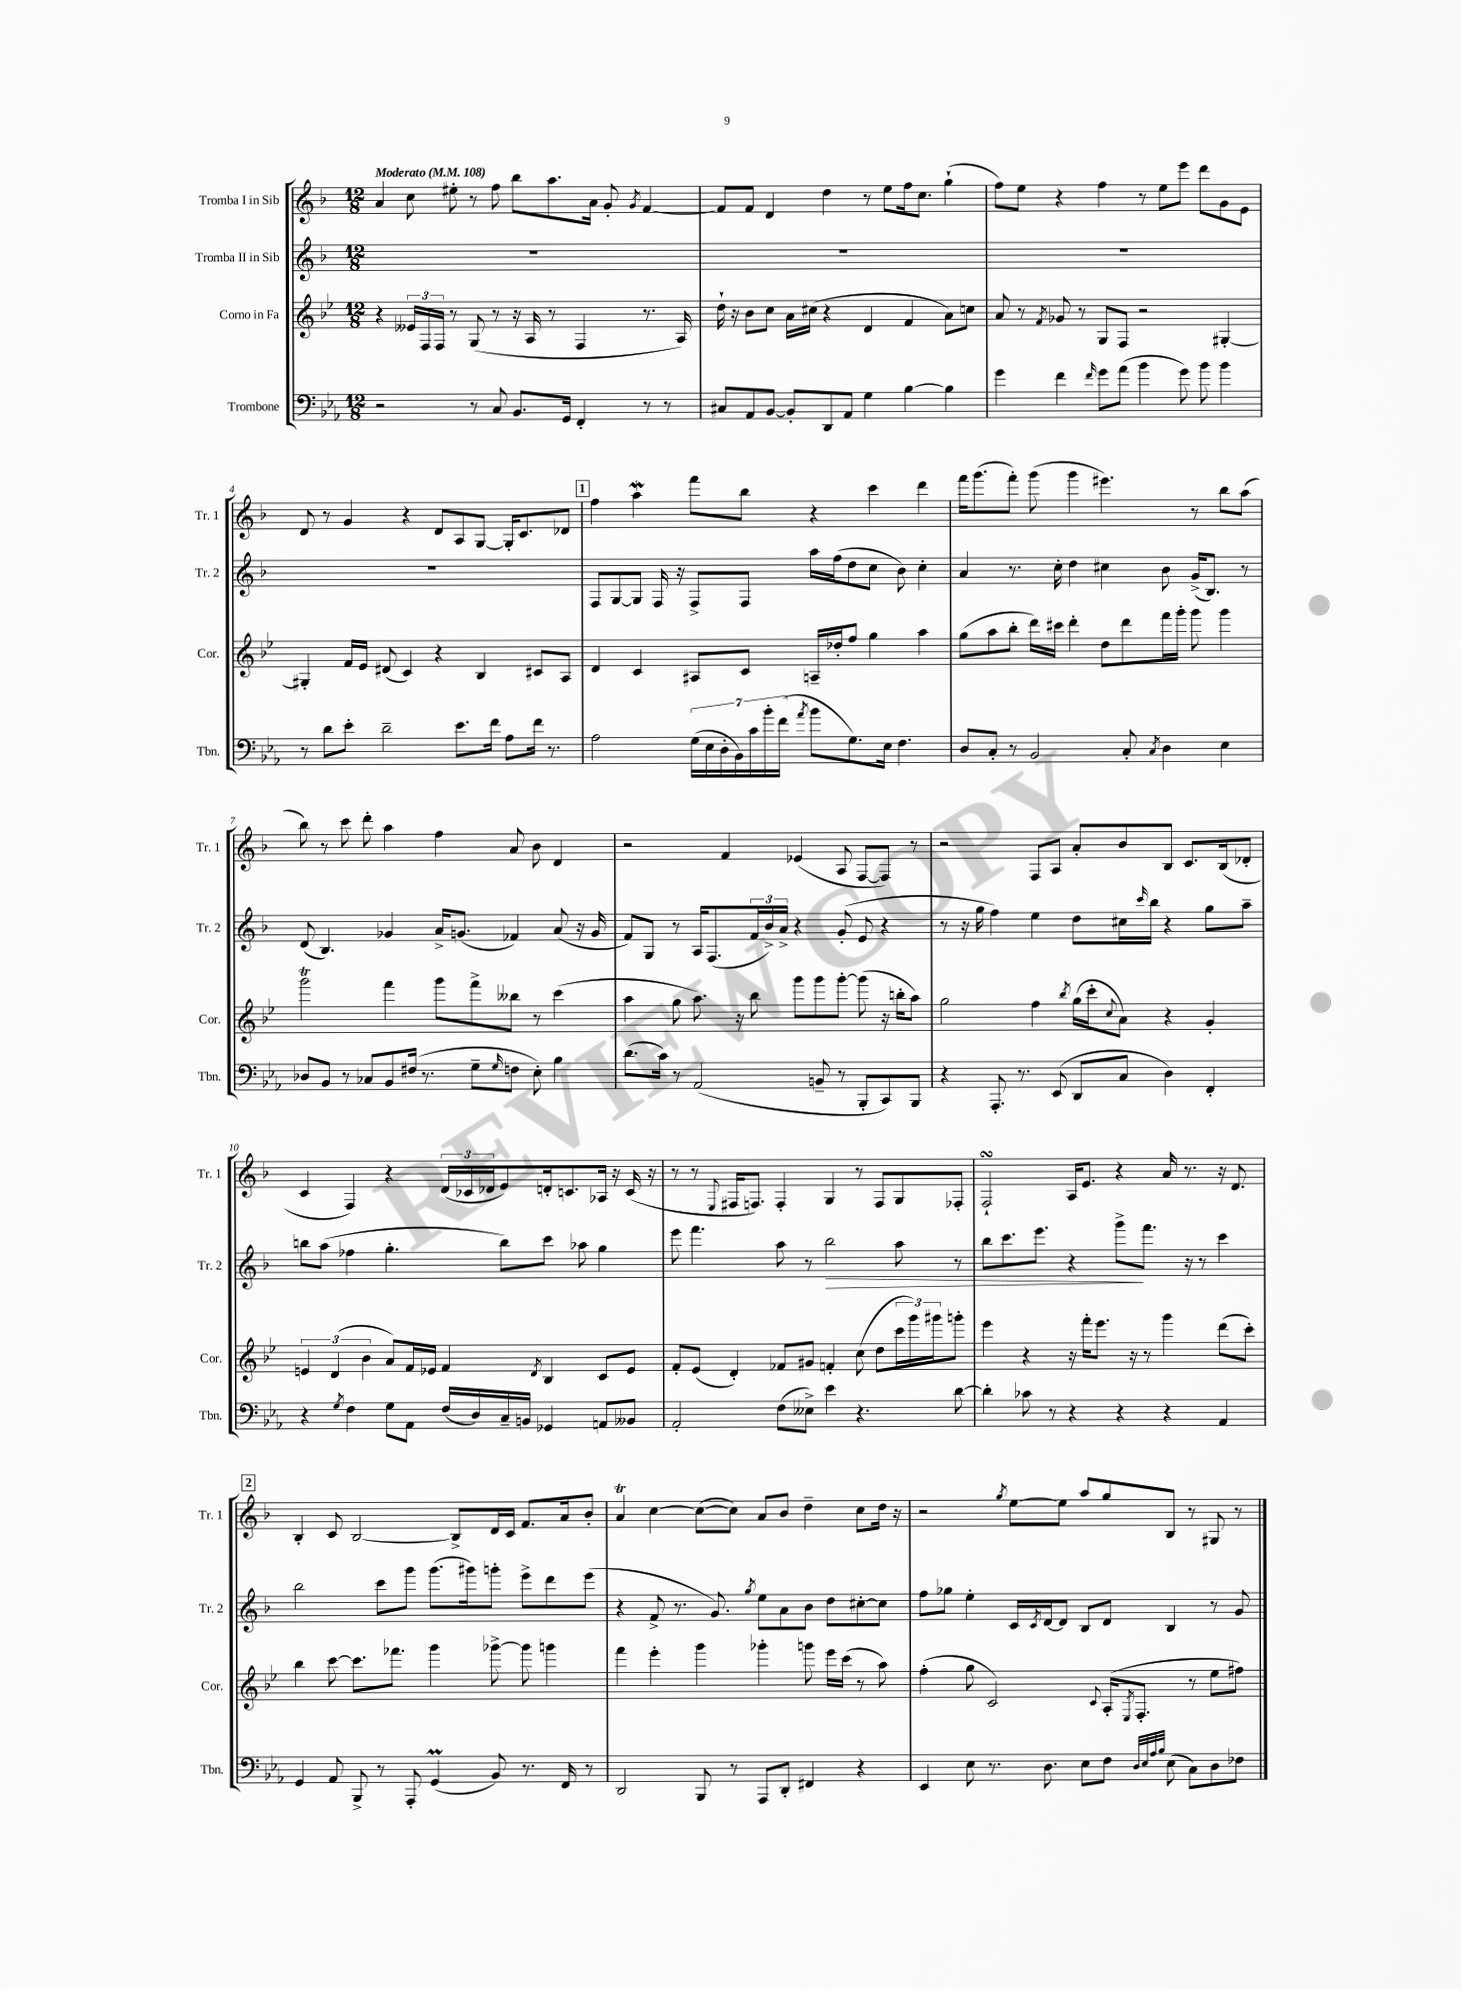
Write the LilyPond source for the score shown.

<<
\new StaffGroup <<
\new Staff = "s0" \with { instrumentName = "Tromba I in Sib" shortInstrumentName = "Tr. 1" } {
    \clef treble \key f \major \numericTimeSignature \time 12/8 \tempo "Moderato" 4 = 108
    a'4 c''8 eis''8-. r8 f''8 bes''8 a''8. a'16 g'8-. \acciaccatura { g'8 } f'4~ |
    f'8 f'8 d'4 d''4 r8 e''8 f''16 c''8. g''4-!( |
    f''8) e''8 r4 f''4 r8 e''8 e'''8 d'''8 g'8 e'8 |
    d'8 r8 g'4 r4 d'8 a8 g8~ g16-. c'8. des'8 |
    \mark \markup { \box "1" } f''4 a''4\mordent f'''8 bes''8 r4 c'''4 d'''4 |
    f'''16 g'''8.( f'''8-.) g'''8( g'''4 eis'''4.) r8 bes''8 a''8( |
    bes''8) r8 c'''8 d'''8-. a''4 f''4 a'8 bes'8 d'4 |
    r2 f'4 ees'4( a8 f8~ f8) r8 |
    r2 f8 a8 a'8-. bes'8 bes8 c'8. bes16( des'8-. |
    c'4 f4) r4 \tuplet 3/2 { d'16( ces'16 des'16 } e'8) d'16-. c'8. aes16 r16 c'16( r16 |
    r8 r8 \appoggiatura { e8 } fis16 f8.) f4-. g4 r8 f8 g8 fes8-. |
    f2-!\turn a16 e'8. r4 a'16 r8. r16 d'8. |
    \mark \markup { \box "2" } bes4-. c'8 bes2~ bes8-> d'16 c'16 f'8. a'16 bes'8-. |
    a'4\trill c''4~ c''8~( c''8) a'8 bes'8 d''4-- c''8 d''16 r16 |
    r2 \acciaccatura { g''8 } e''8~ e''8 a''8 g''8 bes8 r8 gis8 r8 \bar "|." |
}
\new Staff = "s1" \with { instrumentName = "Tromba II in Sib" shortInstrumentName = "Tr. 2" } {
    \clef treble \key f \major \numericTimeSignature \time 12/8
    R1. |
    R1. |
    R1. |
    R1. |
    \mark \markup { \box "1" } f8 g8~ g8 f16 r16 f8-> f8 a''16 f''16( d''8 c''8 bes'8) c''4-. |
    a'4 r8. c''16-. d''4 cis''4 bes'8 g'16->( bes8.) r8 |
    d'8( bes4.) ges'4 a'16-> g'8.( fes'4) a'8( r16 g'16 |
    f'8) g8 r8 a16 f8.( \tuplet 3/2 { f'16 bes'16->) a'16-> } r4 g'8-.( e'8 r4 |
    r8 r16 g''16 f''4) e''4 d''8 cis''16 \grace { c'''16 } bes''16 r4 g''8 a''8-- |
    b''8 a''8( fes''4 g''4.-. b''8) c'''8 aes''8 g''4 |
    e'''8 f'''4. a''8 r8 bes''2\> a''8 r8 |
    bes''8 c'''8. e'''8. r4 g'''8->\! f'''8. r16 r8 c'''4 |
    \mark \markup { \box "2" } bes''2 c'''8 g'''8 g'''8.( gis'''16) g'''8-. e'''8-> d'''8 e'''8( |
    r4 f'8-> r8. g'8.) \acciaccatura { g''8 } e''8 a'8 bes'8 d''8 cis''8~-. cis''8 |
    f''8 ges''8 e''4-. c'16 \acciaccatura { c'8 } d'16~ d'8 bes8 d'8 bes4 r8 g'8 \bar "|." |
}
\new Staff = "s2" \with { instrumentName = "Corno in Fa" shortInstrumentName = "Cor." } {
    \clef treble \key bes \major \numericTimeSignature \time 12/8
    r4 \tuplet 3/2 { eeses'16 f16 f16 } r8 g8( r8 r16 a16 r8 f4 r8. a16) |
    d''16-! r16 bes'8 c''8 a'16 cis''16( r4 d'4 f'4 a'8) c''8 |
    a'8 r8 \acciaccatura { f'8 } ges'8 r8 g8 f8 r2 gis4~-. |
    gis4-. f'16 ees'16 dis'8( c'4) r4 bes4 cis'8 a8 |
    \mark \markup { \box "1" } d'4 c'4 ais8 c'8 a16-- des''16-. f''8 g''4 a''4 |
    g''8( a''8 bes''8-. d'''16) cis'''16 d'''4-. d''8 d'''8 f'''16 g'''16-. g'''8 g'''4 |
    g'''2\trill f'''4 g'''8 f'''8-> beses''8 r8 c'''4( |
    a''4 g''8 a''8.) r16 bes''8 g'''8 g'''8 g'''8~-. g'''8( r16 b''16-. a''8) |
    g''2 f''4 \acciaccatura { bes''8 } g''16( c'''16-. \appoggiatura { c''8 } a'8) r4 g'4-. |
    \tuplet 3/2 { e'4 d'4( bes'4 } a'8) f'16 ees'16 f'4 \acciaccatura { d'8 } bes4 c'8 ees'8 |
    f'8-. ees'8( d'4-.) fes'8 gis'8 f'4-. c''8( d''8 \tuplet 3/2 { c'''16 g'''16) gis'''16 } g'''8-. |
    ees'''4 r4 r16 f'''16-. ees'''8. r16 r8 g'''4 d'''8( c'''8-.) |
    \mark \markup { \box "2" } bes''4 c'''8~ c'''8. fes'''8. g'''4 ges'''8~-> ges'''8 g'''4 |
    f'''4 ees'''4-. g'''4 ges'''4-. g'''8 ees'''16 c'''16( r8 a''8) |
    f''4-.( g''8 c'2) \appoggiatura { c'8 } a16-.( \acciaccatura { ees8 } f8.-. r8 ees''8 fis''8) \bar "|." |
}
\new Staff = "s3" \with { instrumentName = "Trombone" shortInstrumentName = "Tbn." } {
    \clef bass \key ees \major \numericTimeSignature \time 12/8
    r2 r8 c8 bes,8. g,16 f,4-. r8 r8 |
    cis8 aes,8 bes,8~ bes,8-. d,8 aes,8 g4 bes4~ bes4 |
    g'4 f'4 \grace { f'16 } g'8 aes'8( bes'4 g'8) bes'8 bes'4 |
    r8 d'8 ees'8-. d'2-- ees'8. f'16 aes8 f'16 r8. |
    \mark \markup { \box "1" } aes2 \tuplet 7/4 { g16( ees16 d16-. bes,16) c'16 bes'16-. f'16( } \acciaccatura { aes'8 } bes'8 g8.) ees16 f4. |
    d8 c8-. r8 bes,2 c8-. \acciaccatura { c8 } d4 ees4 |
    des8 bes,8 r8 ces8 bes,8 fis16( r8. g8-- \grace { g16 } f8 ees8-.) bes4 |
    d'8.( c'16) r8 aes,2( b,8-- r8 bes,,8-. c,8) bes,,8 |
    r4 aes,,8.-. r8. ees,8( d,8 c8 d4) f,4-. |
    r4 \acciaccatura { g8 } f4 g8 aes,8 f16( d16) c16-- b,16 ges,4 a,8 beses,8 |
    aes,2-. f8( eeses8->) ees'4 r4. d'8~ |
    d'4-. ces'8 r8 r4 r4 r4 aes,4 |
    \mark \markup { \box "2" } g,4 aes,8 bes,,8-> r8 aes,,8-. g,4\prall( bes,8) r8. f,16 r8 |
    d,2 bes,,8 r8 aes,,8 d,8-. fis,4 r4 |
    ees,4 ees8 r8. d8. ees8 f8 \grace { d32 ees32 aes32 bes32 } ees8( c8) d8 fes8 \bar "|." |
}
>>
>>
